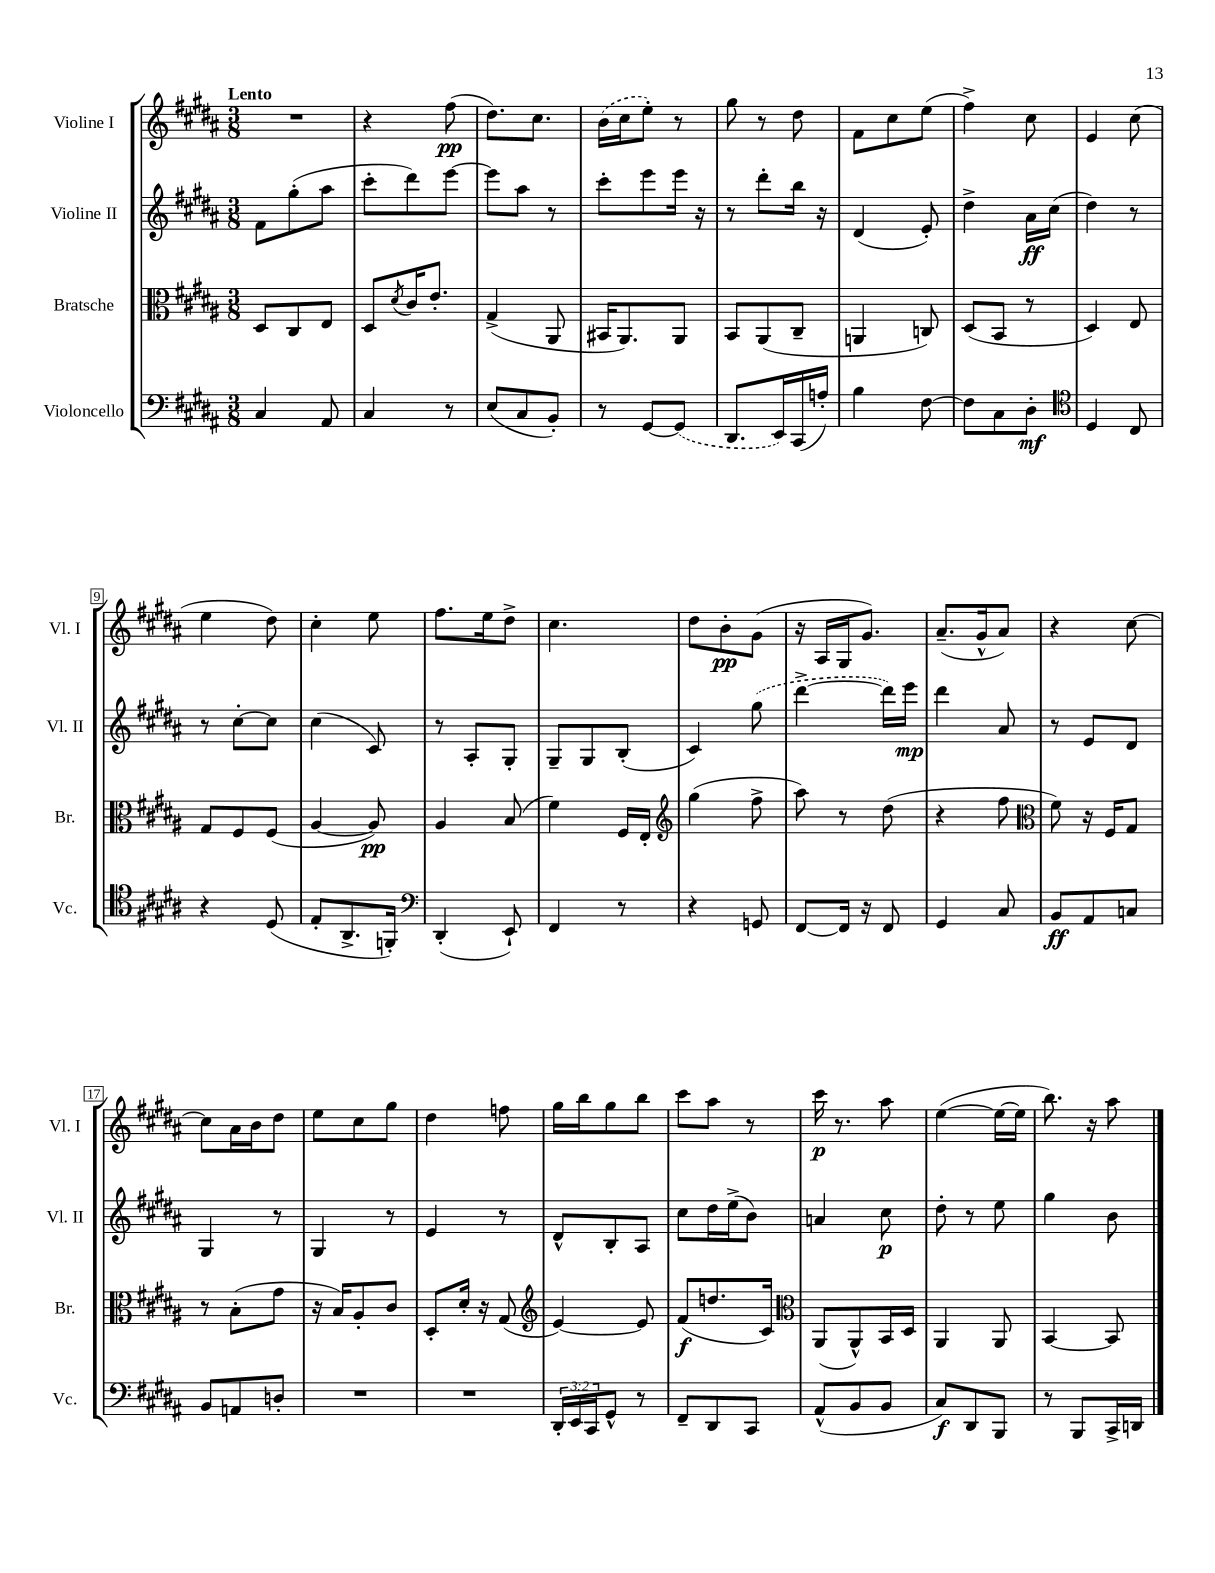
<<
\new StaffGroup <<
\new Staff = "s0" \with { instrumentName = "Violine I" shortInstrumentName = "Vl. I" } {
    \clef treble \key b \major \numericTimeSignature \time 3/8 \tempo "Lento"
    R4. |
    r4 fis''8\pp( |
    dis''8.) cis''8. |
    \once \slurDashed b'16( cis''16 e''8-.) r8 |
    gis''8 r8 dis''8 |
    fis'8 cis''8 e''8( |
    fis''4->) cis''8 |
    e'4 cis''8( |
    e''4 dis''8) |
    cis''4-. e''8 |
    fis''8. e''16 dis''8-> |
    cis''4. |
    dis''8 b'8-.\pp gis'8( |
    r16 ais16 gis16 gis'8.) |
    ais'8.--( gis'16-^ ais'8) |
    r4 cis''8~ |
    cis''8 ais'16 b'16 dis''8 |
    e''8 cis''8 gis''8 |
    dis''4 f''8 |
    gis''16 b''16 gis''8 b''8 |
    cis'''8 ais''8 r8 |
    cis'''16\p r8. ais''8 |
    e''4~( e''16~ e''16 |
    b''8.) r16 ais''8 \bar "|." |
}
\new Staff = "s1" \with { instrumentName = "Violine II" shortInstrumentName = "Vl. II" } {
    \clef treble \key b \major \numericTimeSignature \time 3/8
    fis'8 gis''8-.( ais''8 |
    cis'''8-. dis'''8) e'''8~ |
    e'''8 ais''8 r8 |
    cis'''8-. e'''8 e'''16 r16 |
    r8 dis'''8-. b''16 r16 |
    dis'4( e'8-.) |
    dis''4-> ais'16\ff cis''16( |
    dis''4) r8 |
    r8 cis''8~-. cis''8 |
    cis''4( cis'8) |
    r8 ais8-. gis8-. |
    gis8-- gis8 b8-.( |
    cis'4) \once \slurDashed gis''8( |
    dis'''4~-> dis'''16) e'''16\mp |
    dis'''4 ais'8 |
    r8 e'8 dis'8 |
    gis4 r8 |
    gis4 r8 |
    e'4 r8 |
    dis'8-^ b8-. ais8 |
    cis''8 dis''16 e''16->( b'8) |
    a'4 cis''8\p |
    dis''8-. r8 e''8 |
    gis''4 b'8 \bar "|." |
}
\new Staff = "s2" \with { instrumentName = "Bratsche" shortInstrumentName = "Br." } {
    \clef alto \key b \major \numericTimeSignature \time 3/8
    dis8 cis8 e8 |
    dis8 \acciaccatura { dis'8 } cis'16 e'8.-. |
    gis4->( ais,8 |
    bis,16 ais,8.) ais,8 |
    b,8 ais,8( cis8-- |
    a,4 c8) |
    dis8( b,8 r8 |
    dis4) e8 |
    gis8 fis8 fis8( |
    ais4~ ais8\pp) |
    ais4 b8( |
    fis'4) fis16 e16-. |
    \clef treble gis''4( fis''8-> |
    ais''8) r8 dis''8( |
    r4 fis''8 |
    \clef alto fis'8) r16 fis16 gis8 |
    r8 b8-.( gis'8 |
    r16 b16) ais8-. cis'8 |
    dis8-. dis'16-. r16 gis8( |
    \clef treble e'4~) e'8 |
    fis'8\f( d''8. cis'16) |
    \clef alto ais,8( ais,8-^) b,16 dis16 |
    ais,4 ais,8 |
    b,4~ b,8 \bar "|." |
}
\new Staff = "s3" \with { instrumentName = "Violoncello" shortInstrumentName = "Vc." } {
    \clef bass \key b \major \numericTimeSignature \time 3/8 \override Staff.TupletNumber.text = #tuplet-number::calc-fraction-text
    cis4 ais,8 |
    cis4 r8 |
    e8( cis8 b,8-.) |
    r8 gis,8~ \once \slurDashed gis,8( |
    dis,8. e,16) cis,16( a16-.) |
    b4 fis8~ |
    fis8 cis8 dis8-.\mf |
    \clef tenor dis4 cis8 |
    r4 dis8( |
    e8-. ais,8.-> f,16-.) |
    \clef bass dis,4-.( e,8-!) |
    fis,4 r8 |
    r4 g,8 |
    fis,8~ fis,16 r16 fis,8 |
    gis,4 cis8 |
    b,8\ff ais,8 c8 |
    b,8 a,8 d8-. |
    R4. |
    R4. |
    \tuplet 3/2 { dis,16-. e,16 cis,16 } gis,8-^ r8 |
    fis,8-- dis,8 cis,8 |
    ais,8-^( b,8 b,8 |
    cis8\f) dis,8 b,,8 |
    r8 b,,8 cis,16-> d,16 \bar "|." |
}
>>
>>
\layout { \context { \Score \override BarNumber.stencil = #(make-stencil-boxer 0.1 0.3 ly:text-interface::print) } }
